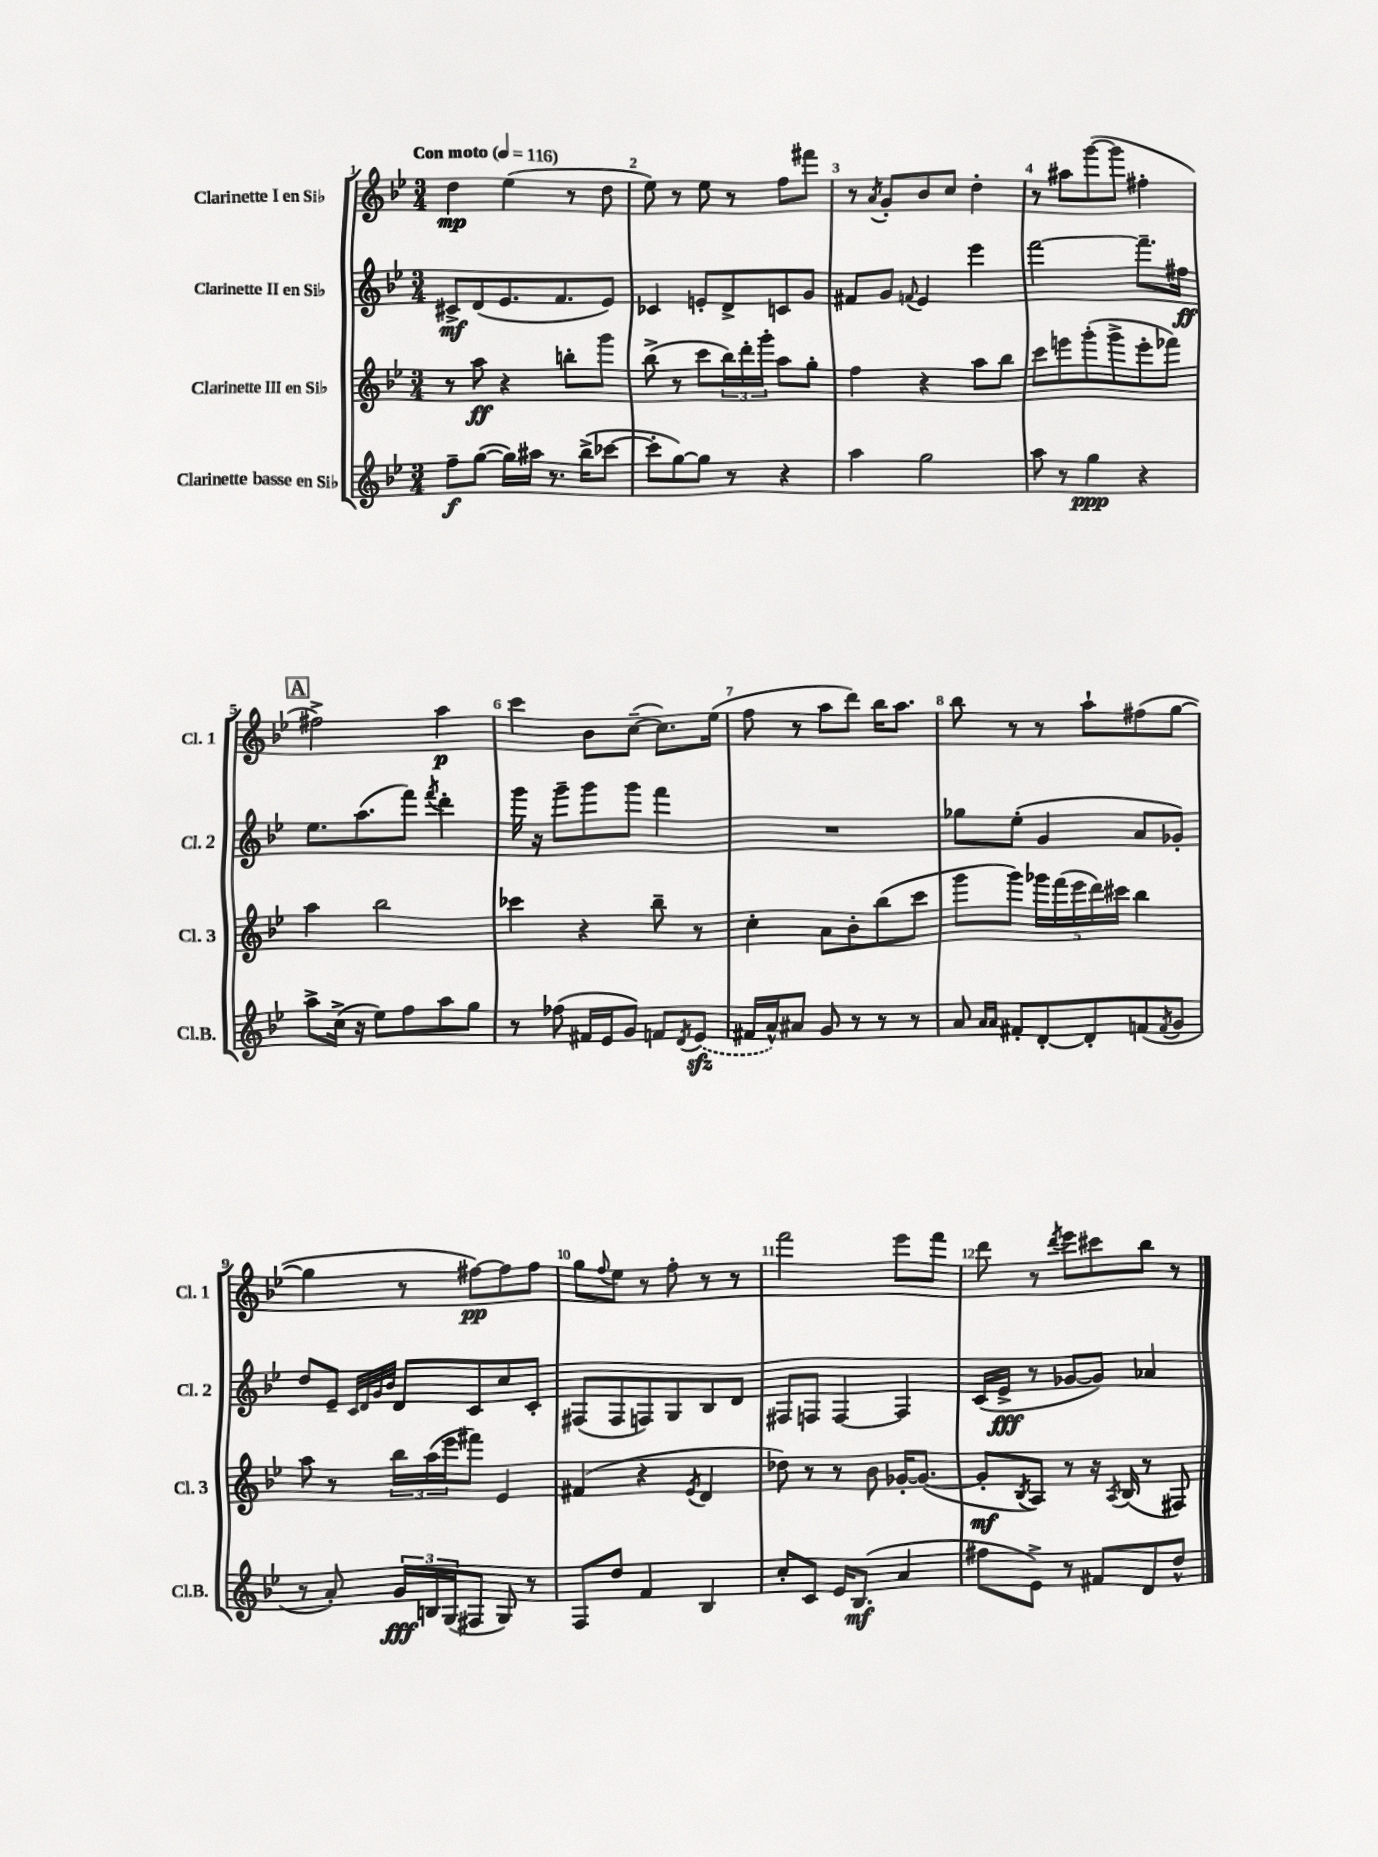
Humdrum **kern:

**kern	**kern	**kern	**kern
*staff4	*staff3	*staff2	*staff1
*clefG2	*clefG2	*clefG2	*clefG2
*k[b-e-]	*k[b-e-]	*k[b-e-]	*k[b-e-]
*M3/4	*M3/4	*M3/4	*M3/4
*MM116	*MM116	*MM116	*MM116
8ff~	8r	8c#^	4dd
([8gg	8aa	(8d	.
16gg])	4r	8.e-	(4ee-
16aa#	.	.	.
8.r	.	.	.
.	.	8.f	.
.	8bb'	.	8r
(16bb-^	.	.	.
[8ccc-	8ggg	8e-)	8dd
=	=	=	=
8ccc-']	(8bb-^	4c-	8ee-)
[8gg)	8r	.	8r
8gg]	8ccc	8e'	8ee-
8r	24bb-)	8d^	8r
.	24ddd'	.	.
.	24ggg'	.	.
4r	8aa	8c	8ff
.	8gg'	8g	8fff#
=	=	=	=
4aa	4ff	8f#	8r
.	.	.	8qa
.	.	8g	8g'
.	.	8qqf	.
2gg	4r	4e-	8b-
.	.	.	8cc
.	8aa	4eee-	4dd'
.	8bb-	.	.
=	=	=	=
8aa	8ccc	[2fff	8r
8r	8eee	.	8aa#
4gg	(8ggg'	.	([8ggg
.	8ggg^	.	8ggg]
4r	8eee'	8.fff~]	4ff#'
.	8fff-)	.	.
.	.	16ff#	.
=	=	=	=
8aa^	4aa	8.ee-	2ff#^)
(16cc^	.	.	.
16r	.	(8.aa	.
8ee-)	2bb-	.	.
8ff	.	8fff)	.
.	.	8qfff	.
8aa	.	4ddd'	4aa
8gg	.	.	.
=	=	=	=
8r	4ccc-	16ggg	4ccc
.	.	16r	.
(8ff-	.	8ggg~	.
16f#	4r	8ggg	8b-
16e-	.	.	.
8g)	.	8ggg	([8cc~
8f	8bb-~	4fff	8.cc])
8qd	.	.	.
(8e-	8r	.	.
.	.	.	(16ee-
=	=	=	=
16f#	4cc'	2.r	8ff
16a^^)	.	.	.
8a#	.	.	8r
8g	8a	.	8aa
8r	8b-'	.	8ddd)
8r	(8bb-	.	16bb-
.	.	.	8.aa
8r	8ccc	.	.
=	=	=	=
8a	8ggg	8gg-	8bb-
16qqa	.	.	.
16qqa	.	.	.
8f#'	8ggg)	(8ee-'	8r
[8d'	20ggg-	4g	8r
.	(20fff	.	.
.	20eee-	.	.
8d']	.	.	8aa`
.	20ddd)	.	.
.	20ccc#	.	.
(8f	4bb-	8a	(8ff#
8qf	.	.	.
8g	.	8g-')	[8gg
=	=	=	=
8r	8aa	8dd	4gg]
8a')	8r	8e-~	.
.	.	32qqc	.
.	.	32qqd	.
.	.	32qqg	.
.	.	32qqb-	.
24g	24bb-	8d	8r
24B	(24aa	.	.
(24G	24eee-	.	.
8F#	8fff#)	8c	[8ff#)
8G)	4e-	8cc	8ff#]
8r	.	8c'	8ff#
=	=	=	=
8F	(4f#	(8F#	8gg
.	.	.	8qqff
8dd	.	8F#	8ee-
4f	4r	8F)	8r
.	.	8G	8ff'
.	8qe-	.	.
4B-	4d	8B-	8r
.	.	8d	8r
=	=	=	=
8cc'	8dd-)	8F#	2fff
8c	8r	8F	.
16e-	8r	[4F	.
(8.B-	.	.	.
.	8b-	.	.
4a	[16g-'	4F]	8eee-
.	(8.g-_	.	.
.	.	.	8fff
=	=	=	=
8ff#	8g-']	(16c	8ddd
.	.	16e-^	.
.	8qB-	.	.
8e-^)	8A)	8r	8r
.	.	.	8qddd
8r	8r	[8g-	8eee-
8f#	16r	8g-])	8ccc#
.	8qA	.	.
.	(16B-	.	.
8d	8r	4a-	8bb-
8dd^^	8F#)	.	8r
==	==	==	==
*-	*-	*-	*-
